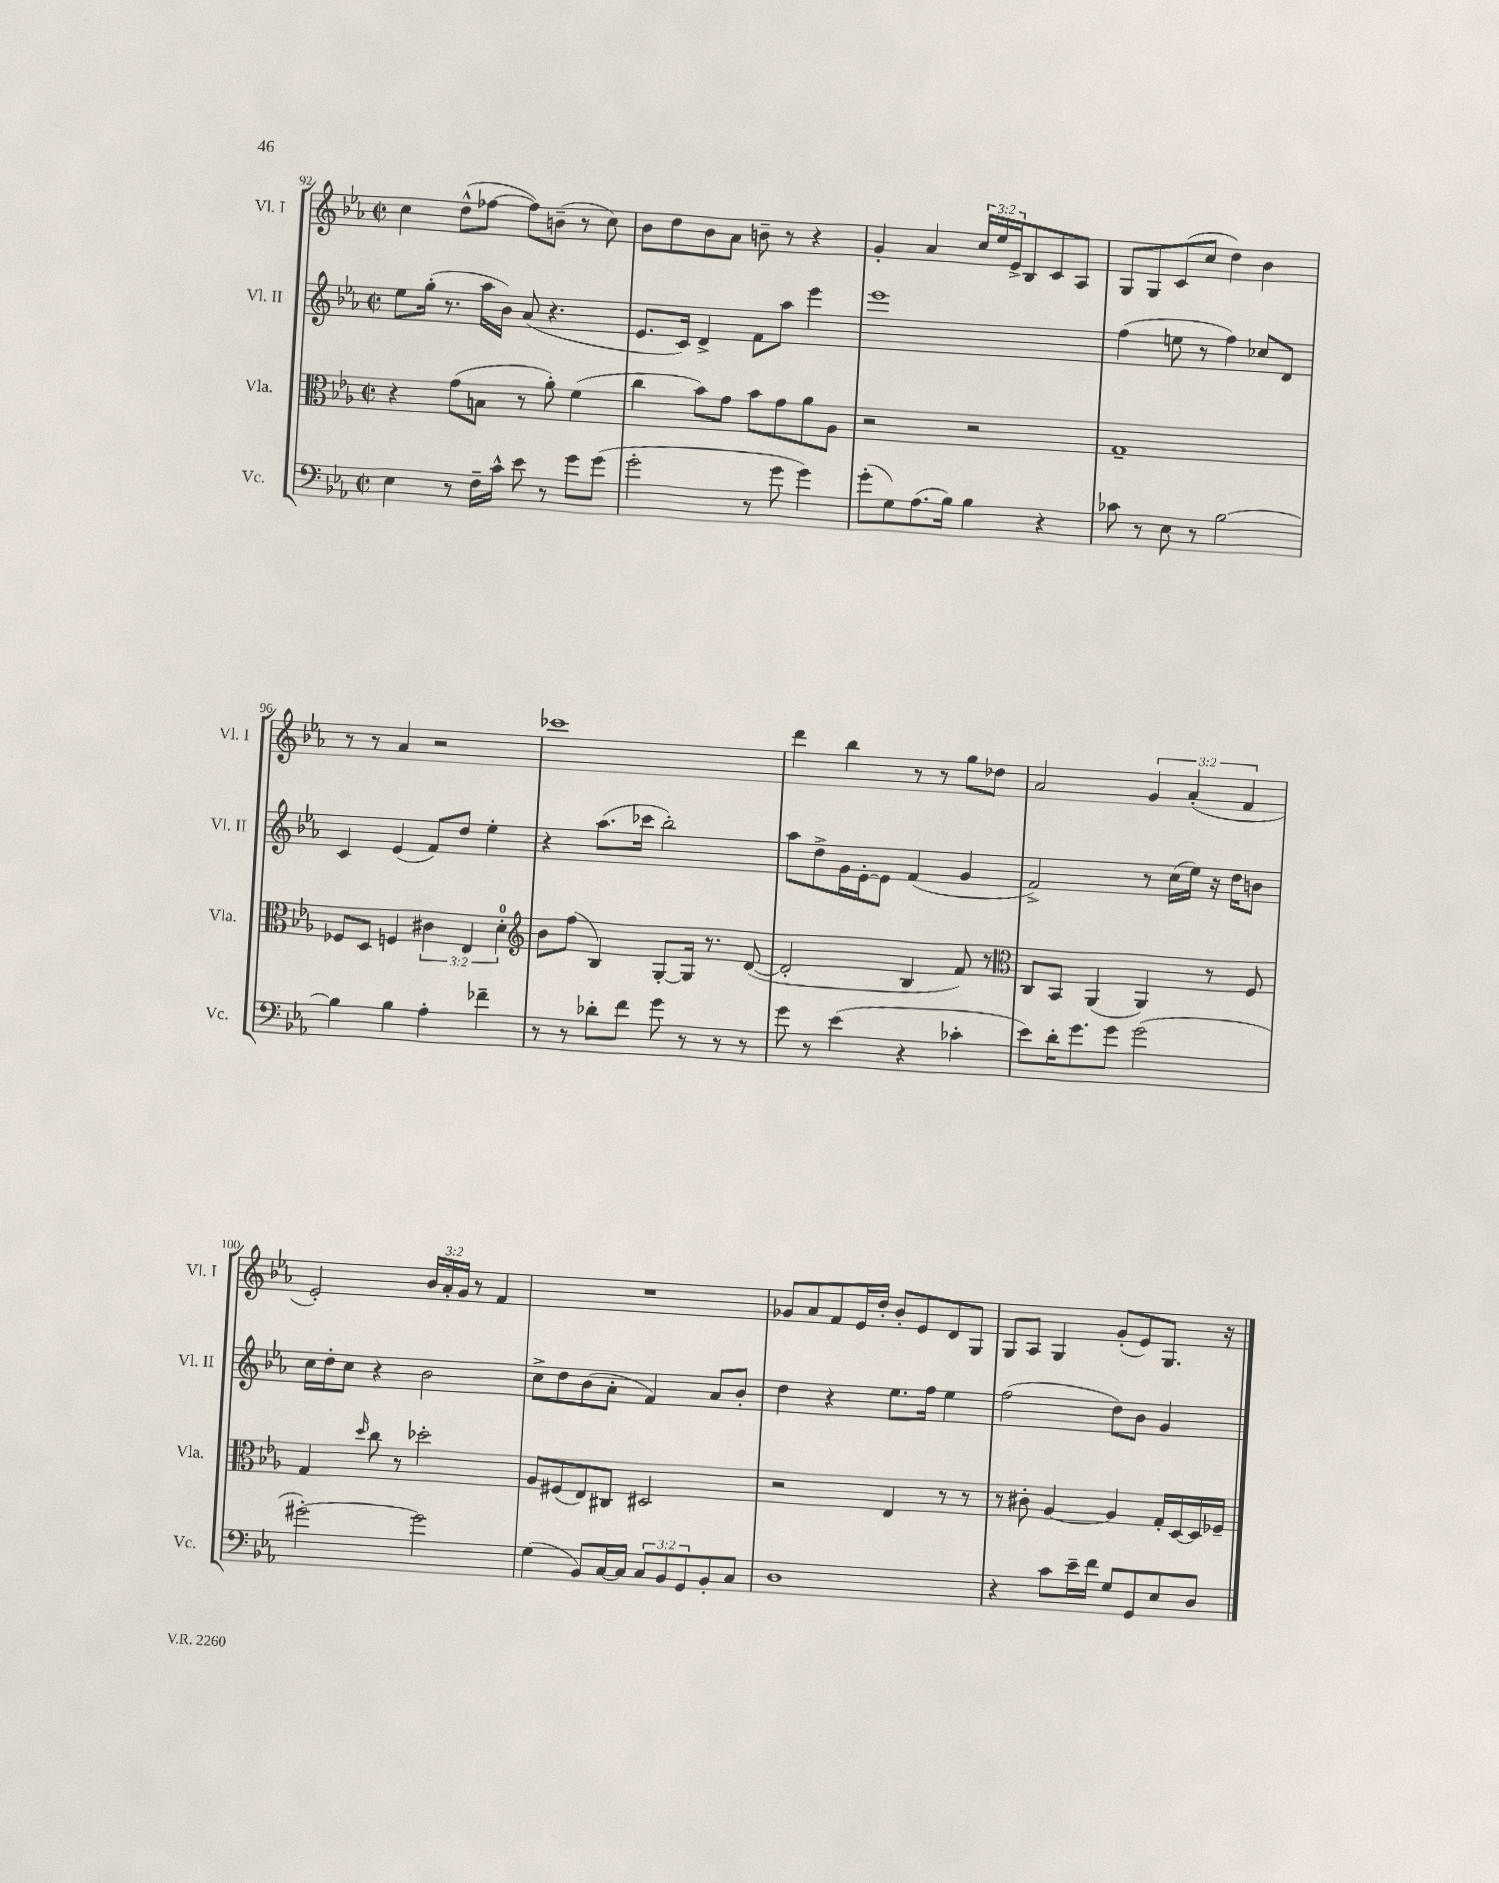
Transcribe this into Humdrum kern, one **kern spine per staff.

**kern	**kern	**kern	**kern
*staff4	*staff3	*staff2	*staff1
*clefF4	*clefC3	*clefG2	*clefG2
*k[b-e-a-]	*k[b-e-a-]	*k[b-e-a-]	*k[b-e-a-]
*M2/2	*M2/2	*M2/2	*M2/2
*met(c|)	*met(c|)	*met(c|)	*met(c|)
4E-	4r	8ee-	4cc
.	.	(16gg'	.
.	.	8.r	.
8r	(8g	.	(8dd^^
16F~	8B	16aa-	[8ff-
16c^^	.	16b-)	.
8e-	8r	(8a-	8ff-])
8r	8a-')	4.r	(8b~
8g	(4f	.	8r
(8g	.	.	8cc)
=	=	=	=
2g'	4cc	8.e-	8b-
.	.	.	8dd
.	.	16c)	.
.	8b-)	4d^	8b-
.	8g	.	8a-
8r	8b-	8f	8b~
8g	8g	8aa-	8r
4g)	8a-	4eee-	4r
.	8A-	.	.
=	=	=	=
(8g'	2r	1eee-	4g'
8G)	.	.	.
(8.A-	.	.	4a-
16B-)	.	.	.
4B-	2r	.	24cc
.	.	.	24ee-
.	.	.	24e-^
.	.	.	8B-
4r	.	.	8c
.	.	.	8A-
=	=	=	=
8c-	1G~	(4ff	8G
8r	.	.	8G
8E-	.	8ee	(8c
8r	.	8r	8cc
[2B-	.	4ff)	4dd)
.	.	8cc-	4b-
.	.	8d	.
=	=	=	=
4B-]	8F-	4c	8r
.	8D	.	8r
4B-	4F	(4e-	4a-
4A-'	6c#	8f)	2r
.	.	8dd	.
.	6E-	.	.
4f-~	.	4ee-'	.
.	6d'	.	.
=	=	=	=
*	*clefG2	*	*
8r	8b-	4r	1ccc-
8r	(8ff	.	.
8d-'	4B-)	(8.aa-	.
8f	.	.	.
.	.	16ccc-	.
8g	[8G'	2bb-')	.
8r	16G]	.	.
.	8.r	.	.
8r	.	.	.
8r	([8d	.	.
=	=	=	=
8g	2d']	8aa-	4ddd
8r	.	8dd^	.
(4e-	.	16g	4bb-
.	.	[16e-'	.
.	.	8e-]	.
4r	4B-	(4f	8r
.	.	.	8r
4c-'	8f)	4g	8gg
.	8r	.	8dd-
=	=	=	=
*	*clefC3	*	*
8e-)	8C	2f^)	2a-
16d'	8BB-	.	.
8.g	.	.	.
.	(4AA-	.	.
8g	.	.	.
(2g	4AA-)	8r	6g
.	.	(16cc	.
.	.	.	(6a-'
.	.	16ee-)	.
.	8r	16r	.
.	.	16dd	.
.	.	.	6f
.	8F	8b	.
=	=	=	=
[2g#')	4G	16cc	2e-')
.	.	16dd'	.
.	.	8cc	.
.	16qqdd	.	.
.	8cc	4r	.
.	8r	.	.
2g#]	2dd-'	2b-	24b-
.	.	.	24a-'
.	.	.	24g
.	.	.	8r
.	.	.	4f
=	=	=	=
(4G	8A-	8cc^	1r
.	(8F#	8dd	.
8BB-)	8E-)	(8b-	.
[16C	8C#	8a-'	.
16C]	.	.	.
12C	2D#	4f)	.
12BB-	.	.	.
12GG	.	.	.
8BB-'	.	8a-	.
8C	.	8b-'	.
=	=	=	=
1D	2r	4dd	8g-
.	.	.	8a-
.	.	4r	8f
.	.	.	16e-
.	.	.	16dd'
.	4E-	8.ee-	8b-'
.	.	.	8e-
.	.	16ff	.
.	8r	4ee-	8d
.	8r	.	8G
=	=	=	=
4r	8r	(2ff	8G
.	8c#'	.	8A-
8c	[4A-	.	4G
16e-~	.	.	.
16f	.	.	.
8G	4A-]	8dd)	(8g'
8GG	.	8b-	8e-)
8E-	16G'	4g	8.G
.	[16D	.	.
8D	16D]	.	.
.	16F-~	.	16r
==	==	==	==
*-	*-	*-	*-
